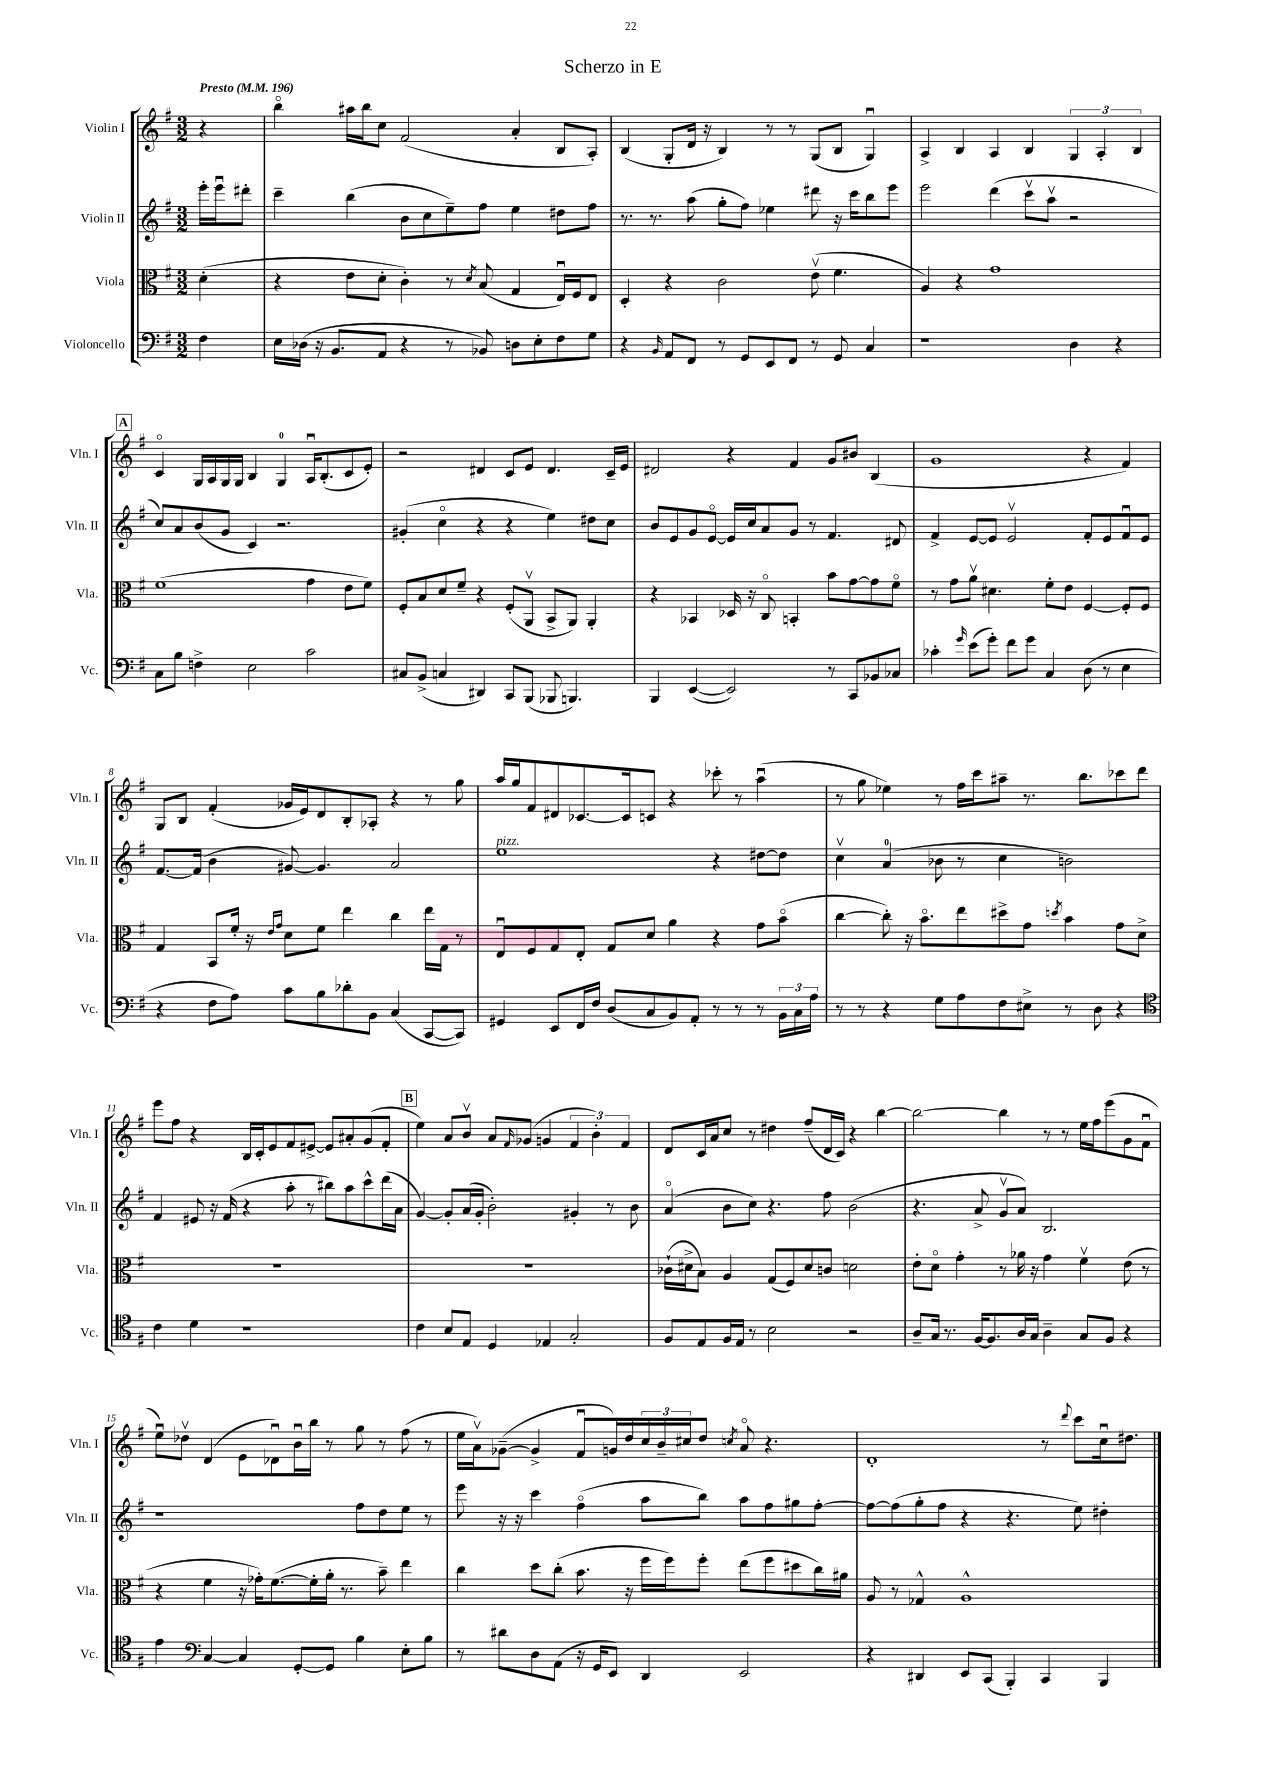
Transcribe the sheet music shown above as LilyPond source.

\header { title = "Scherzo in E" }
<<
\new StaffGroup <<
\new Staff = "s0" \with { instrumentName = "Violin I" shortInstrumentName = "Vln. I" } {
    \clef treble \key g \major \numericTimeSignature \time 3/2 \partial 4 \tempo "Presto" 4 = 196
    r4 |
    b''4\flageolet ais''16 b''16 c''8 fis'2( a'4-. b8 a8-.) |
    b4( g8-. d'16 r16 b4) r8 r8 g8( b8 g4\downbow) |
    a4-> b4 a4 b4 \tuplet 3/2 { g4 a4-. b4 } |
    \mark \markup { \box "A" } c'4\flageolet g16 a16 g16 g16 b4 g4-0 a16\downbow b8.-.( c'8 e'8-.) |
    r2 dis'4 c'8 e'8 dis'4. c'16-- e'16 |
    dis'2 r4 fis'4 g'8 bis'8 b4( |
    g'1 r4 fis'4) |
    g8 b8 fis'4-.( ges'16 e'16) d'8 b8-. aes8-. r4 r8 g''8 |
    a''16 g''16 fis'8 dis'8 ces'8.~ ces'16 c'8 r4 ces'''8-. r8 a''4\downbow( |
    r8 g''8 ees''4) r8 fis''16 c'''16 ais''8-- r8. b''8. ces'''8 d'''8 |
    e'''8 fis''8 r4 b16 c'16-. e'8 fis'8 eis'8~-> eis'8 ais'8-. g'8( fis'8-. |
    \mark \markup { \box "B" } e''4) a'8 b'8\upbow a'8 \grace { fis'16 } ges'8( g'4 \tuplet 3/2 { fis'4 b'4-.) fis'4 } |
    d'8 c'16 a'16 c''8 r8 dis''4 fis''8--( d'16 c'16) r4 b''4~ |
    b''2~ b''4 r8 r8 e''16 fis''16 e'''8( g'8 fis'8\downbow |
    e''8\downbow) des''8\upbow d'4( e'8 des'8\downbow) b'16\downbow b''16 r8 g''8 r8 fis''8( r8 |
    e''16 a'16\upbow) ges'8~--( ges'4-> fis'8\downbow g'16) d''16 \tuplet 3/2 { c''16 b'16-- cis''16 } d''8 \acciaccatura { c''8 } a'8\flageolet r4. |
    d'1-. r8 \appoggiatura { d'''8 } c'''8 c''16\downbow dis''8. \bar "|." |
}
\new Staff = "s1" \with { instrumentName = "Violin II" shortInstrumentName = "Vln. II" } {
    \clef treble \key g \major \numericTimeSignature \time 3/2 \partial 4
    e'''16-. e'''16\downbow dis'''8-. |
    c'''4-- b''4( b'8 c''8 e''8--) fis''8 e''4 dis''8 fis''8 |
    r8. r8. a''8( g''8-. fis''8) ees''4 dis'''8 r16 c'''16 b''8 e'''8 |
    e'''2 d'''4( c'''8\upbow a''8\upbow r2 |
    \mark \markup { \box "A" } c''8) a'8 b'8( g'8 c'4) r2. |
    gis'4-.( c''4\flageolet r4 r4 e''4) dis''8 c''8 |
    b'8 e'8 g'8 e'8~\flageolet e'16 c''16 a'8 g'8 r8 fis'4. dis'8 |
    fis'4-> e'8~ e'8 e'2\upbow fis'8-. e'8 fis'8\downbow e'8 |
    fis'8.~ fis'16( b'4 gis'8~) gis'4. a'2 |
    e''1^\markup { \italic "pizz." } r4 dis''8~ dis''8 |
    c''4\upbow a'4-0( bes'8 r8 c''4 b'2) |
    fis'4 eis'8 r16 fis'16( r4 a''8-. r8 bis''8) a''8 c'''8-^ d'''16( a'16 |
    \mark \markup { \box "B" } g'4~) g'8-. a'16( g'16-. b'2-.) gis'4-. r8 b'8 |
    a'4\flageolet( b'8 c''8) r4. fis''8 b'2( |
    r4. a'8-> g'8\upbow a'8) b2. |
    r1 fis''8 d''8 e''8 r8 |
    e'''8 r16 r16 c'''4 fis''4\flageolet( a''8 b''8) a''8 fis''8 gis''8 fis''8~-. |
    fis''8~ fis''8( g''8-. fis''8 r4 r4. e''8) dis''4-. \bar "|." |
}
\new Staff = "s2" \with { instrumentName = "Viola" shortInstrumentName = "Vla." } {
    \clef alto \key g \major \numericTimeSignature \time 3/2 \partial 4
    d'4-.( |
    r4 e'8 d'8-. c'4-.) r8 \acciaccatura { d'8 } b8( g4 e16\downbow) fis16 e8 |
    d4-. r4 c'2 e'8\upbow( fis'4. |
    a4) r4 g'1 |
    \mark \markup { \box "A" } fis'1( g'4 e'8 fis'8) |
    fis8-. b8 d'8 fis'8-- r4 fis8-.( a,8\upbow b,8-> a,8) a,4-. |
    r4 bes,4 des16 r16 c8\flageolet b,4-. b'8 g'8~ g'8 fis'8\flageolet |
    r8 g'8 a'8\upbow dis'4. fis'8-. e'8 fis4~ fis8-. fis8 |
    g4 b,8 fis'16-. r16 \grace { e'16 g'16 } d'8 fis'8 e''4 c''4 e''16 g16 r8 |
    e8\downbow fis8 g8 e8-. g8 d'8 a'4 r4 g'8 b'8\flageolet( |
    c''4~ c''8-.) r16 b'8.\flageolet e''8 dis''8-> g'8 \acciaccatura { d''8 } b'4 g'8 d'8-> |
    R1. |
    \mark \markup { \box "B" } R1. |
    ces'16-!( dis'16-> b8) a4 g8( fis8) dis'8 c'8 d'2 |
    e'8-. d'8\flageolet g'4-. r8 aes'16 r16 g'4 fis'4\upbow e'8( r8 |
    r4 fis'4 r16 ges'16-.) fis'8.~( fis'16-. a'16-. r8. b'8--) e''4 |
    c''4 d''8 c''8-.( b'8. r16 fis''16 fis''16) fis''8-. e''8( fis''8 dis''8 c''16) ais'16 |
    a8 r8 ges4-^ a1-^ \bar "|." |
}
\new Staff = "s3" \with { instrumentName = "Violoncello" shortInstrumentName = "Vc." } {
    \clef bass \key g \major \numericTimeSignature \time 3/2 \partial 4
    fis4 |
    e16 des16( r16 b,8. a,8 r4 r8 bes,8) d8 e8-. fis8 g8 |
    r4 \grace { b,16 } a,8 fis,8 r8 g,8 e,8 fis,8 r8 g,8 c4 |
    r1 d4 r4 |
    \mark \markup { \box "A" } c8 b8 f4-> e2 c'2 |
    cis8 b,8->( c4 dis,4) c,8 b,,8( bes,,8 b,,4.) |
    b,,4 e,4~( e,2) r8 c,8 bes,8 ces8 |
    ces'4-. \grace { g'16 } e'8( g'8-.) fis'8 g'8 c4 d8( r8 e4 |
    r4 fis8 a8) c'8 b8 des'8-. b,8 c4( c,8~ c,8) |
    gis,4 e,8 fis,16 fis16 d8( c8 b,8) a,8-. r8 r8 r8 \tuplet 3/2 { b,16 c16 a16 } |
    r8 r8 r4 g8 a8 fis8 eis8-> r8 d8 r4 |
    \clef tenor c'4 d'4 r1 |
    \mark \markup { \box "B" } c'4 b8 e8 d4 ees4 g2-. |
    fis8 e8 fis16 e16 r8 b2 r2 |
    a8-- g16 r8. fis16~ fis8. a16 g16 a4-- g8 fis8 r4 |
    e'4 \clef bass c4~ c4 g,8~-. g,8 b4 e8-. b8 |
    r8 dis'8 d8 a,8( r16 g,16 e,8) d,4 e,2 |
    r4 dis,4 e,8 c,8( b,,4-.) c,4 b,,4 \bar "|." |
}
>>
>>
